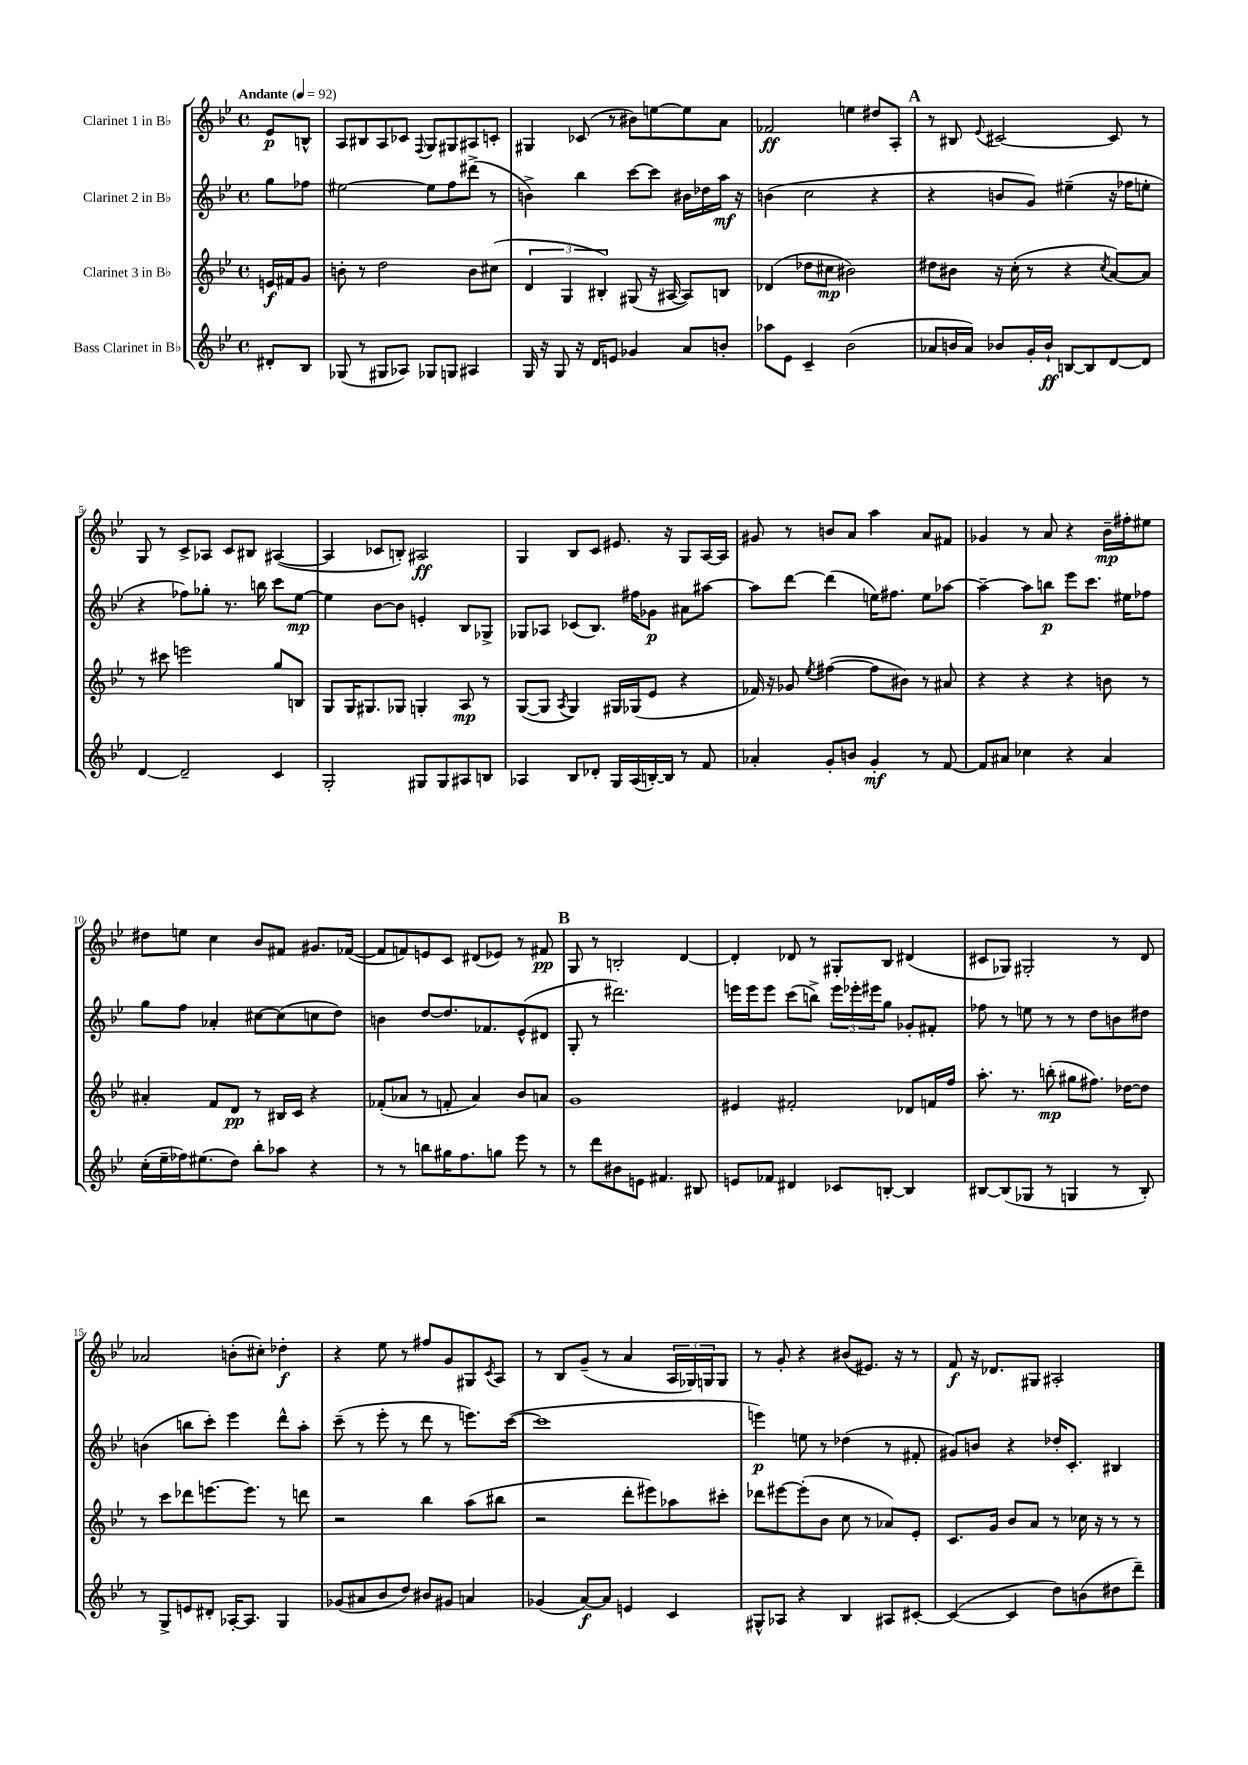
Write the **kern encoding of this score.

**kern	**dynam	**kern	**dynam	**kern	**dynam	**kern	**dynam
*part4	*part4	*part3	*part3	*part2	*part2	*part1	*part1
*staff4	*staff4	*staff3	*staff3	*staff2	*staff2	*staff1	*staff1
*I"Bass Clarinet in B♭	*	*I"Clarinet 3 in B♭	*	*I"Clarinet 2 in B♭	*	*I"Clarinet 1 in B♭	*
*clefG2	*	*clefG2	*	*clefG2	*	*clefG2	*
*k[b-e-]	*	*k[b-e-]	*	*k[b-e-]	*	*k[b-e-]	*
*M4/4	*	*M4/4	*	*M4/4	*	*M4/4	*
*met(c)	*	*met(c)	*	*met(c)	*	*met(c)	*
*MM92	*	*MM92	*	*MM92	*	*MM92	*
=	=	=	=	=	=	=	=
!	!	!	!	!	!	!LO:TX:a:B:t=Andante	!
8d#X'/L	.	16en/LL	f	8gg\L	.	8e-/L	p
.	.	16f#X/J	.	.	.	.	.
8B-/J	.	8g/J	.	8ff-X\J	.	8Bn^^/J	.
=1	=1	=1	=1	=1	=1	=1	=1
(8G-X/	.	8bn'\	.	[2ee#X\	.	8A/L	.
8r	.	8r	.	.	.	8B#X/	.
8G#X/L	.	2dd\	.	.	.	8A/	.
8A-X/J)	.	.	.	.	.	8c-X/J	.
.	.	.	.	.	.	8qqF/	.
8G-X/L	.	.	.	8ee#\L]	.	8G/L	.
8Gn/J	.	.	.	8ff\	.	8G#X/	.
4A#X/	.	8b\L	.	(8ddd#X^\J	.	8A#X/	.
.	.	(8cc#X\J	.	8r	.	8cn'/J	.
=2	=2	=2	=2	=2	=2	=2	=2
16G/	.	6d/	.	4bn^\)	.	4G#X/	.
16r	.	.	.	.	.	.	.
8G/	.	.	.	.	.	.	.
.	.	6G/	.	.	.	.	.
16r	.	.	.	4bb-\	.	(8c-X/	.
16d/KL	.	.	.	.	.	.	.
.	.	6B#X'/)	.	.	.	.	.
8en/J	.	.	.	.	.	8r	.
4g-X/	.	(8G#X/	.	[8ccc\L	.	8b#X\L)	.
.	.	16r	.	8ccc\J]	.	[8een\	.
.	.	[16A#X/	.	.	.	.	.
8a/L	.	8A#/L])	.	16b#X\LL	.	8ee\]	.
.	.	.	.	16dd-X\	.	.	.
8bn'/J	.	8Bn/J	.	16aa\JJ	mf	8a\J	.
.	.	.	.	16r	.	.	.
=3	=3	=3	=3	=3	=3	=3	=3
8aa-X\L	.	(4d-X/	.	(4bn\	.	2f-X/	ff
8e-\J	.	.	.	.	.	.	.
4c~/	.	8dd-X\L	.	2cc\	.	.	.
.	.	8cc#X\J	mp	.	.	.	.
(2b-\	.	2b#X\)	.	.	.	4een\	.
.	.	.	.	4r	.	8dd#X/L	.
.	.	.	.	.	.	8A'/J	.
!!LO:REH:place=s1:t=A
=4	=4	=4	=4	=4	=4	=4	=4
8a-X/L	.	8dd#X\L	.	4r	.	8r	.
16bn/L	.	8b#X\J	.	.	.	8B#X/	.
16a-/JJ)	.	.	.	.	.	.	.
.	.	.	.	.	.	8qqe-/	.
8b-X/L	.	16r	.	8bn/L	.	[2c#X/	.
.	.	(16cc'\	.	.	.	.	.
16g'/L	.	8r	.	8g/J)	.	.	.
16b-`/JJ	ff	.	.	.	.	.	.
[8Bn/L	.	4r	.	(4ee#X~\	.	.	.
8B/]	.	.	.	.	.	.	.
.	.	8qcc/	.	.	.	.	.
[8d/	.	[8a/L)	.	16r	.	8c#/]	.
.	.	.	.	16ff-X\KL	.	.	.
8d/J]	.	8a/J]	.	8een'\J	.	8r	.
!!LO:LB:g=z
=5	=5	=5	=5	=5	=5	=5	=5
[4d/	.	8r	.	4r	.	8G/	.
.	.	8ccc#X\	.	.	.	8r	.
2d~/]	.	2eeen\	.	8ff-X\L)	.	8c^/L	.
.	.	.	.	8gg-X'\J	.	8A-X/J	.
.	.	.	.	8.r	.	8c/L	.
.	.	.	.	.	.	8B#X/J	.
.	.	.	.	16bbn\	.	.	.
4c/	.	8gg/L	.	8ccc\L	.	([4A#X/	.
.	.	8Bn/J	.	[8ee-\J	mp	.	.
=6	=6	=6	=6	=6	=6	=6	=6
2G'/	.	8G/L	.	4ee-\]	.	4A#/]	.
.	.	16G/K	.	.	.	.	.
.	.	8.G#X/	.	.	.	.	.
.	.	.	.	[8b-\L	.	8c-X/L	.
.	.	8G-X/J	.	8b-\J]	.	8Bn'/J)	.
8G#X/L	.	4Gn'/	.	4en'/	.	2A#X/	ff
8G#/	.	.	.	.	.	.	.
8A#X/	.	8A/	mp	8B-/L	.	.	.
8Bn/J	.	8r	.	8G-X^/J	.	.	.
=7	=7	=7	=7	=7	=7	=7	=7
4A-X/	.	([8G/L	.	8G-X/L	.	4G/	.
.	.	8G/J]	.	8A-X/J	.	.	.
.	.	8qA/	.	.	.	.	.
8B-/L	.	4G/)	.	(8c-X/L	.	8B-/L	.
8d-X'/J	.	.	.	8.B-/J)	.	8c/J	.
16G/LL	.	16G#X/LL	.	.	.	8.e#X/	.
(16A-/	.	(16G-X/J	.	16ff#X\KL	.	.	.
[16Bn'/)	.	8e-/J	.	8g-X\J	p	.	.
16B/JJ]	.	.	.	.	.	16r	.
8r	.	4r	.	8a#X\L	.	8G/L	.
8f/	.	.	.	[8aa#X\J	.	[16A/L	.
.	.	.	.	.	.	16A/JJ]	.
=8	=8	=8	=8	=8	=8	=8	=8
4a-X'/	.	16f-X/)	.	8aa#\L]	.	8g#X/	.
.	.	16r	.	.	.	.	.
.	.	8g-X/	.	[8ddd\J	.	8r	.
.	.	8qee-/	.	.	.	.	.
8g'/L	.	([4ff#X\	.	(4ddd\]	.	8bn/L	.
8bn/J	.	.	.	.	.	8a/J	.
4g'/	mf	8ff#\L]	.	16een\KL)	.	4aa\	.
.	.	.	.	8.ff#X\J	.	.	.
.	.	8b#X\J)	.	.	.	.	.
8r	.	8r	.	8ee\L	.	8a/L	.
[8f/	.	8a#X/	.	[8aa-X\J	.	8f#X/J	.
=9	=9	=9	=9	=9	=9	=9	=9
8f/L]	.	4r	.	4aa-~\_	.	4g-X/	.
8a#X/J	.	.	.	.	.	.	.
4cc-X\	.	4r	.	8aa-\L]	.	8r	.
.	.	.	.	8bbn\J	p	8a/	.
4r	.	4r	.	8eee-\L	.	4r	.
.	.	.	.	8.ccc\J	.	.	.
4a#/	.	8bn\	.	.	.	16b-~\LL	mp
.	.	.	.	16ee#X\KL	.	16ff#X'\J	.
.	.	8r	.	8ff-X\J	.	8ee#X\J	.
!!LO:LB:g=z
=10	=10	=10	=10	=10	=10	=10	=10
(16cc'\LL	.	4a#X'/	.	8gg\L	.	8dd#X\L	.
16ee-~\	.	.	.	.	.	.	.
16ff-X\J)	.	.	.	8ff\J	.	8een\J	.
(8.ee#X\	.	.	.	.	.	.	.
.	.	8f/L	.	4a-X'/	.	4cc\	.
8dd\J)	.	8d/J	pp	.	.	.	.
8bb-'\L	.	8r	.	[8cc#X\L	.	8b-/L	.
8aa-X\J	.	16B#X/LL	.	(8cc#\]	.	8f#X/J	.
.	.	16c/JJ	.	.	.	.	.
4r	.	4r	.	8ccn\	.	8.g#X/L	.
.	.	.	.	8dd\J)	.	.	.
.	.	.	.	.	.	([16f-X/Jk	.
=11	=11	=11	=11	=11	=11	=11	=11
8r	.	(8f-X'/L	.	4bn\	.	8f-/L]	.
8r	.	8a-X/J	.	.	.	8fn/)	.
8bbn\L	.	8r	.	[8dd/L	.	8en/	.
16gg#X\K	.	8fn'/	.	8.dd/]	.	8c/J	.
8.ff\	.	.	.	.	.	.	.
.	.	4a-/)	.	.	.	(8d#X/L	.
.	.	.	.	8.f-X/	.	.	.
8ggn\J	.	.	.	.	.	8e-X/J)	.
8eee-\	.	8b-/L	.	(8e-^^/	.	8r	.
8r	.	8an/J	.	8d#X/J	.	8f#X/	pp
!!LO:REH:place=s1:t=B
=12	=12	=12	=12	=12	=12	=12	=12
8r	.	1g	.	8G'/	.	8G/	.
8ddd\L	.	.	.	8r	.	8r	.
8b#X\	.	.	.	2.ddd#X\)	.	2Bn'/	.
8en\J	.	.	.	.	.	.	.
4.f#X/	.	.	.	.	.	.	.
.	.	.	.	.	.	[4d/	.
8B#X/	.	.	.	.	.	.	.
=13	=13	=13	=13	=13	=13	=13	=13
8en/L	.	4e#X/	.	16eeen\LL	.	4d'/]	.
.	.	.	.	16eee\J	.	.	.
8f-X/J	.	.	.	8eee\J	.	.	.
4d#X/	.	2f#X'/	.	(8ccc\L	.	8d-X/	.
.	.	.	.	8bbn^\J)	.	8r	.
8c-X/L	.	.	.	24eee\LL	.	8G#X'/L	.
.	.	.	.	24eee-X'\	.	.	.
.	.	.	.	24eee#X\J	.	.	.
[8Bn'/J	.	.	.	8gg\J	.	8B-/J	.
4B/]	.	8d-X/L	.	8g-X'/L	.	(4d#X/	.
.	.	16fn/L	.	8f#X'/J	.	.	.
.	.	16ff/JJ	.	.	.	.	.
=14	=14	=14	=14	=14	=14	=14	=14
[8B#X/L	.	8.aa'\	.	8ff-X\	.	8c#X/L	.
(8B#/]	.	.	.	8r	.	8G-X/J)	.
.	.	8.r	.	.	.	.	.
8G-X/J	.	.	.	8een\	.	2G#X'/	.
8r	.	(8bbn'\	mp	8r	.	.	.
4Gn/	.	8gg#X\L	.	8r	.	.	.
.	.	8.ff#X\J)	.	8dd\L	.	.	.
8r	.	.	.	8bn\	.	8r	.
.	.	[16dd-X\KL	.	.	.	.	.
8B#'/)	.	8dd-\J]	.	8dd#X\J	.	8d/	.
!!LO:LB:g=z
=15	=15	=15	=15	=15	=15	=15	=15
8r	.	8r	.	(4bn\	.	2a-X/	.
8G^/L	.	8ccc\L	.	.	.	.	.
8en/	.	8ddd-X\	.	8bbn\L	.	.	.
8d#X'/J	.	[8.eeen\	.	8ccc'\J)	.	.	.
[16A-X'/KL	.	.	.	4eee-\	.	(8bn'\L	.
8.A-/J]	.	8.eee\J]	.	.	.	.	.
.	.	.	.	.	.	8cc#X'\J)	.
4G/	.	8r	.	8ddd^^\L	.	4dd-X'\	f
.	.	8dddn\	.	8aa'\J	.	.	.
=16	=16	=16	=16	=16	=16	=16	=16
(8g-X/L	.	2r	.	(8ccc~\	.	4r	.
8a#X/	.	.	.	8r	.	.	.
8b-/	.	.	.	8eee-'\	.	8ee-\	.
8dd/J)	.	.	.	8r	.	8r	.
8b#X/L	.	4bb-\	.	8ddd\	.	8ff#X/L	.
8g#X/J	.	.	.	8r	.	8g/	.
4an/	.	(8aa\L	.	8.eeen\L)	.	8G#X/	.
.	.	.	.	.	.	8qc/	.
.	.	8bb#X\J	.	.	.	8A/J	.
.	.	.	.	([16ccc\Jk	.	.	.
=17	=17	=17	=17	=17	=17	=17	=17
(4g-X/	.	2r	.	1ccc]	.	8r	.
.	.	.	.	.	.	8B-/L	.
[8a/L)	f	.	.	.	.	(8g~/J	.
8a/J]	.	.	.	.	.	8r	.
4en/	.	8ddd'\L	.	.	.	4a/	.
.	.	8eee#X\)	.	.	.	.	.
4c/	.	8aa-X\	.	.	.	24A/LL	.
.	.	.	.	.	.	24G-X/)	.
.	.	.	.	.	.	24Gn/J	.
.	.	8ccc#X'\J	.	.	.	8G/J	.
=18	=18	=18	=18	=18	=18	=18	=18
8G#X^^/L	.	8ddd-X\L	.	4eeen\)	p	8r	.
8A-X/J	.	[8eee#X\	.	.	.	8g'/	.
4r	.	(8eee#'\]	.	8een\	.	4r	.
.	.	8b-\J	.	8r	.	.	.
4B-/	.	8cc\	.	(4dd-X\	.	(8b#X/L	.
.	.	8r	.	.	.	8.e#X/J)	.
8A#X/L	.	8a-X/L)	.	8r	.	.	.
.	.	.	.	.	.	16r	.
[8c#X'/J	.	8e-'/J	.	8f#X'/	.	8r	.
=19	=19	=19	=19	=19	=19	=19	=19
(4c#/_	.	8.c/L	.	8g#X/L)	.	8f/	f
.	.	.	.	8bn/J	.	16r	.
.	.	16g/Jk	.	.	.	8.d-X/L	.
4c#/]	.	8b-/L	.	4r	.	.	.
.	.	8a/J	.	.	.	8G#X/J	.
8dd\L)	.	8r	.	16dd-X'/KL	.	2A#X'/	.
.	.	.	.	8.c'/J	.	.	.
(8bn\	.	16cc-X\	.	.	.	.	.
.	.	16r	.	.	.	.	.
8dd#X\	.	8r	.	4B#X/	.	.	.
8ddd~\J)	.	8r	.	.	.	.	.
==	==	==	==	==	==	==	==
*-	*-	*-	*-	*-	*-	*-	*-
